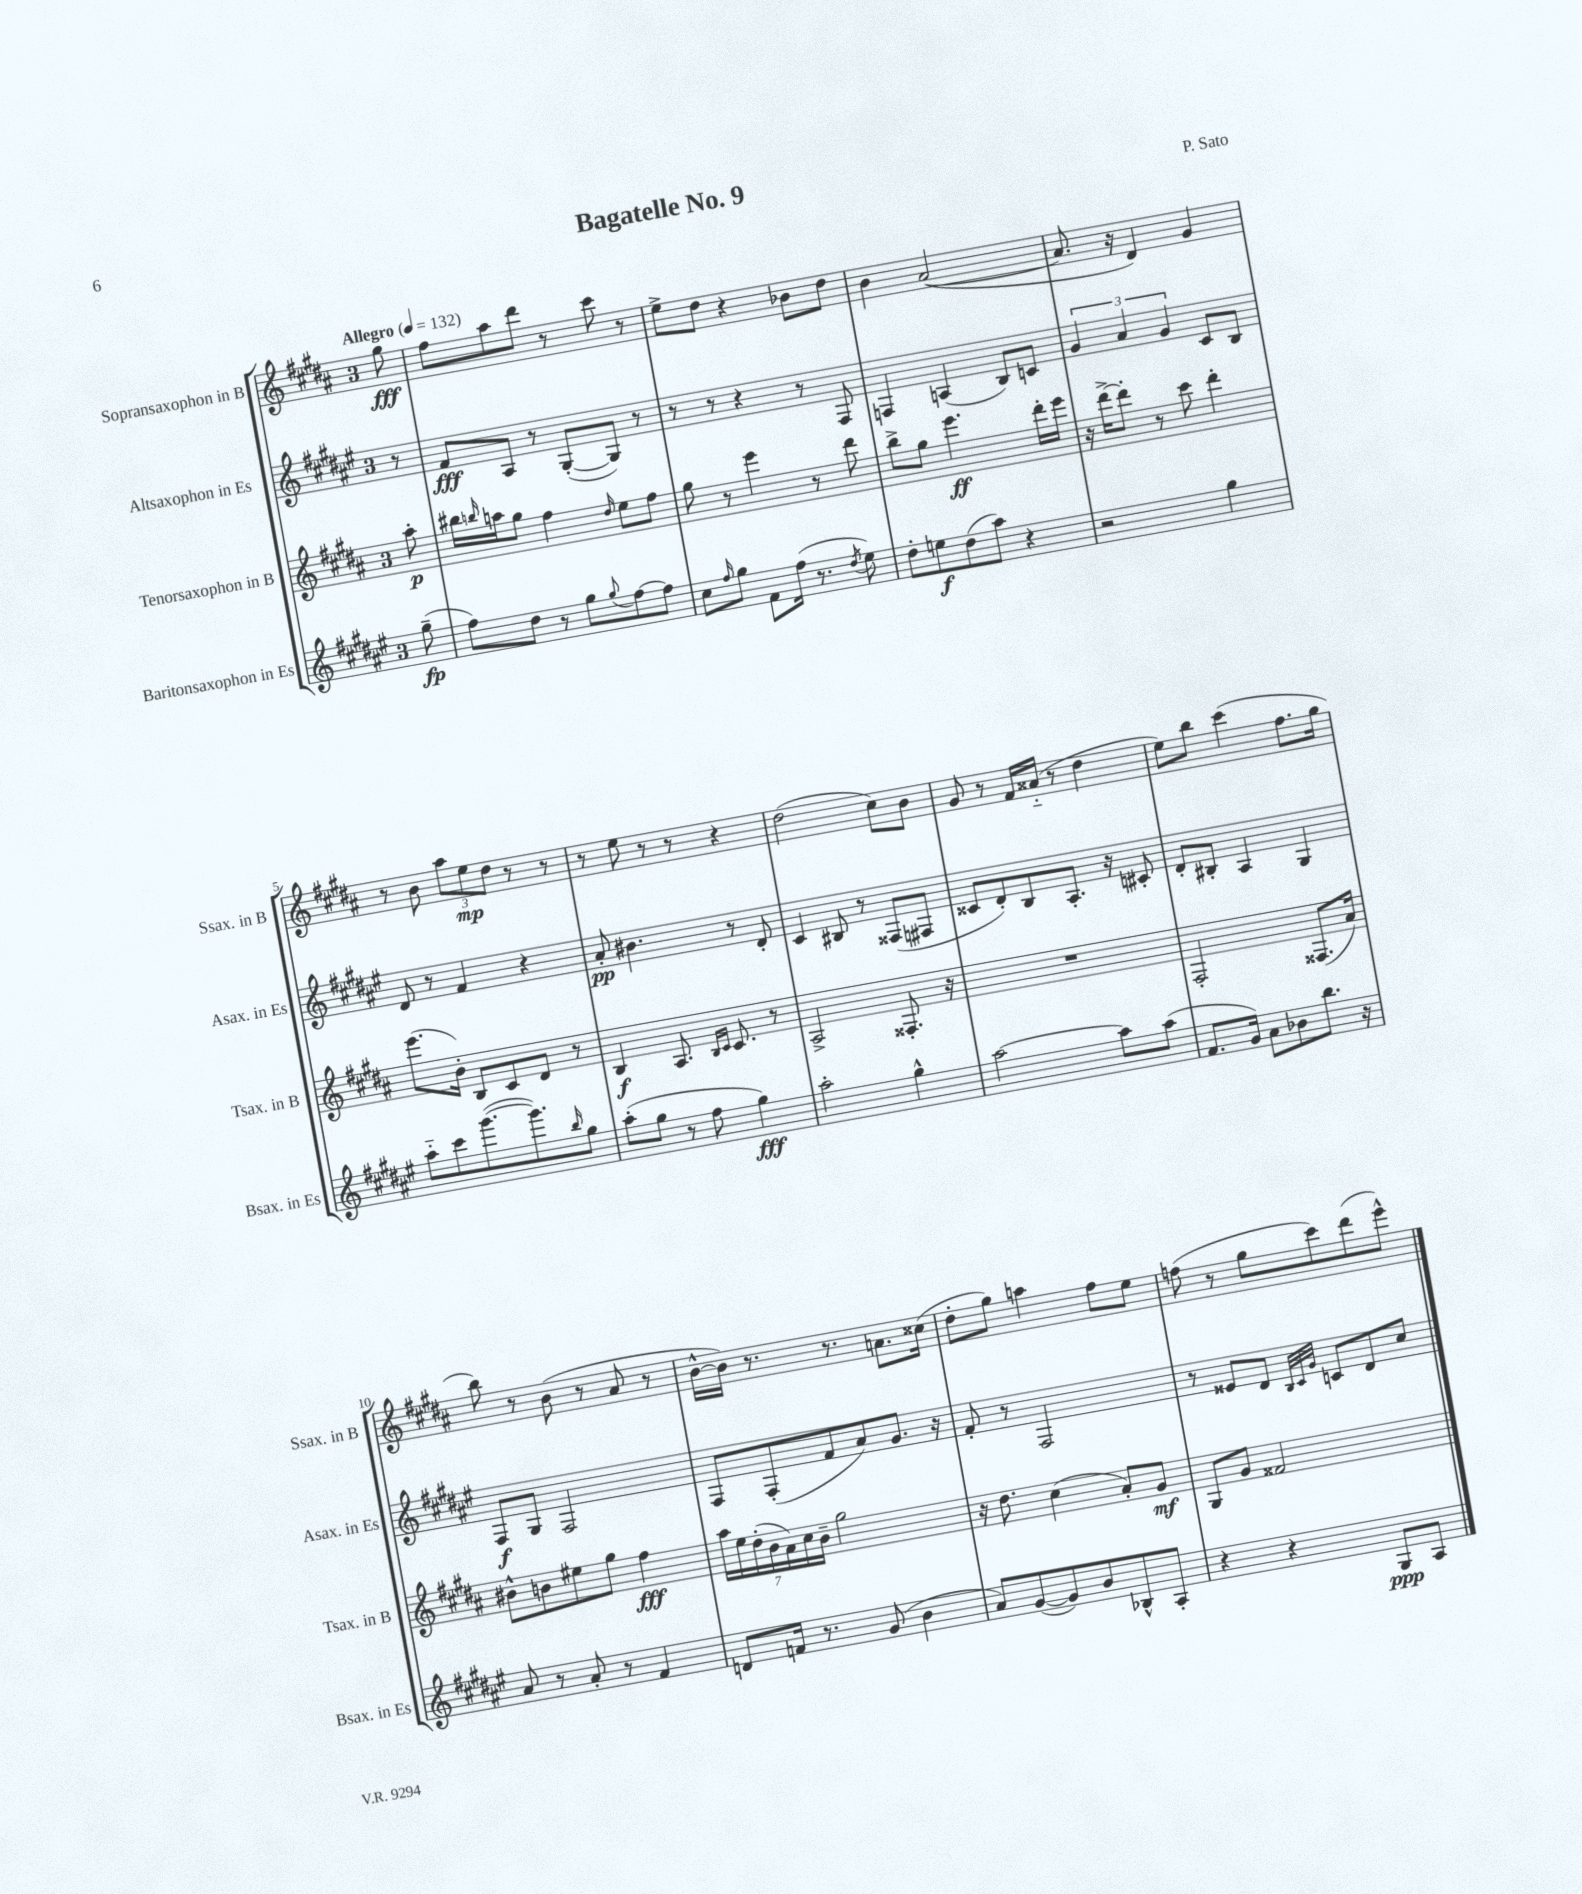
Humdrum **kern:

**kern	**kern	**kern	**kern
*staff4	*staff3	*staff2	*staff1
*clefG2	*clefG2	*clefG2	*clefG2
*k[f#c#g#d#a#e#]	*k[f#c#g#d#a#]	*k[f#c#g#d#a#e#]	*k[f#c#g#d#a#]
*M3/4	*M3/4	*M3/4	*M3/4
*MM132	*MM132	*MM132	*MM132
(8gg#~	8aa#'	8r	8gg#
=	=	=	=
8ff#)	16bb#	8f#	8ff#
.	16qqbb	.	.
.	16aa	.	.
8dd#	8gg#	8A#	8aa#
8r	4ff#	8r	8ddd#
8gg#	.	([8G#'	8r
8qqgg#	16qqdd#	.	.
[8ff#	8ee	8G#])	8ccc#
8ff#]	8ff#	8r	8r
=	=	=	=
8cc#	8gg#	8r	8ee^
16qqff#	.	.	.
8gg#	8r	8r	8dd#
8f#	4eee	4r	4r
(16ff#	.	.	.
8.r	.	.	.
.	8r	8r	8b-
8qdd#	.	.	.
8ee#)	8ddd#	8F#	8dd#
=	=	=	=
8dd#'	8bb^	4F	4b
8ee	8gg#	.	.
(8dd#	4.eee	(4A	([2a#
8aa#)	.	.	.
4r	.	8B)	.
.	16ddd#'	8c	.
.	16eee	.	.
=	=	=	=
2r	16r	6g#	8.a#]
.	[16ddd#^	.	.
.	8ddd#']	.	.
.	.	6a#	.
.	.	.	16r
.	8r	.	4d#)
.	.	6g#	.
.	8ccc#	.	.
4gg#	4ddd#'	8c#	4g#
.	.	8B	.
=	=	=	=
8aa#'~	(8.eee	8d#	8r
8ccc#	.	8r	8b
.	16b')	.	.
([8.ggg#	8B	4f#	12aa#
.	.	.	12ee
.	8c#	.	.
.	.	.	12dd#
8.ggg#])	.	.	.
.	8d#	4r	8r
16qqbb	.	.	.
8gg#	8r	.	8r
=	=	=	=
(8aa#'	4B	8a#'	8r
8gg#	.	4.b#	8ee
8r	8.A#	.	8r
8ff#	.	.	8r
.	16qqB	.	.
.	16qqc#	.	.
.	8.c#	.	.
4gg#)	.	8r	4r
.	8r	8d#'	.
=	=	=	=
2aa#'	2A#^	4c#	(2dd#
.	.	8B#	.
.	.	8r	.
4gg#^^	8.F##'	(8F##	8cc#)
.	.	8F#	8b
.	16r	.	.
=	=	=	=
[2aa#	2.r	8c##	8g#
.	.	8d#')	8r
.	.	8B	16f#
.	.	.	(16a##'~
.	.	8.A#'	8r
8aa#]	.	.	4dd#
.	.	16r	.
(8aa#	.	8c#'	.
=	=	=	=
8.f#	2F#'	8d#'	8ee)
.	.	8B#'	8bb
16g#)	.	.	.
8a#	.	4A#	(4ccc#
8b-	.	.	.
8.bb	(8.F##	4G#	8.ff#
16r	16a#)	.	16gg#
=	=	=	=
8a#	8b#^^	8F#	8bb)
8r	8b	8G#	8r
8a#'	8ee#	2F#	(8b
8r	8gg#	.	8r
4f#	4ff#	.	8a#
.	.	.	8r
=	=	=	=
8d	28aa#	8F#	[16b^^
.	28ee	.	.
.	.	.	16b])
.	(28dd#'	.	.
.	28b	.	.
16f	.	(8F#'	8.r
.	28a#)	.	.
.	28cc#	.	.
8.r	.	.	.
.	28b~	.	.
.	2gg#	8f#	.
.	.	.	8.r
(8g#	.	8a#)	.
4b	.	8.g#	8.a
.	.	16r	(16cc##
=	=	=	=
8a#)	16r	8f#'	8dd#'
.	8.dd#	.	.
([8g#	.	8r	8gg#)
8g#])	(4cc#	2F#	4aa
8b	.	.	.
8B-^^	8a#')	.	8ff#
8A#'	8g#	.	8ee
=	=	=	=
4r	8G#	8r	(8ff
.	8g#	8e##	8r
4r	2f##	8d#	8gg#
.	.	32qqB	.
.	.	32qqc#	.
.	.	32qqg#	.
.	.	8c	8ccc#)
8G#	.	8d#	(8ddd#
8A#	.	8cc#	8eee^^)
==	==	==	==
*-	*-	*-	*-
